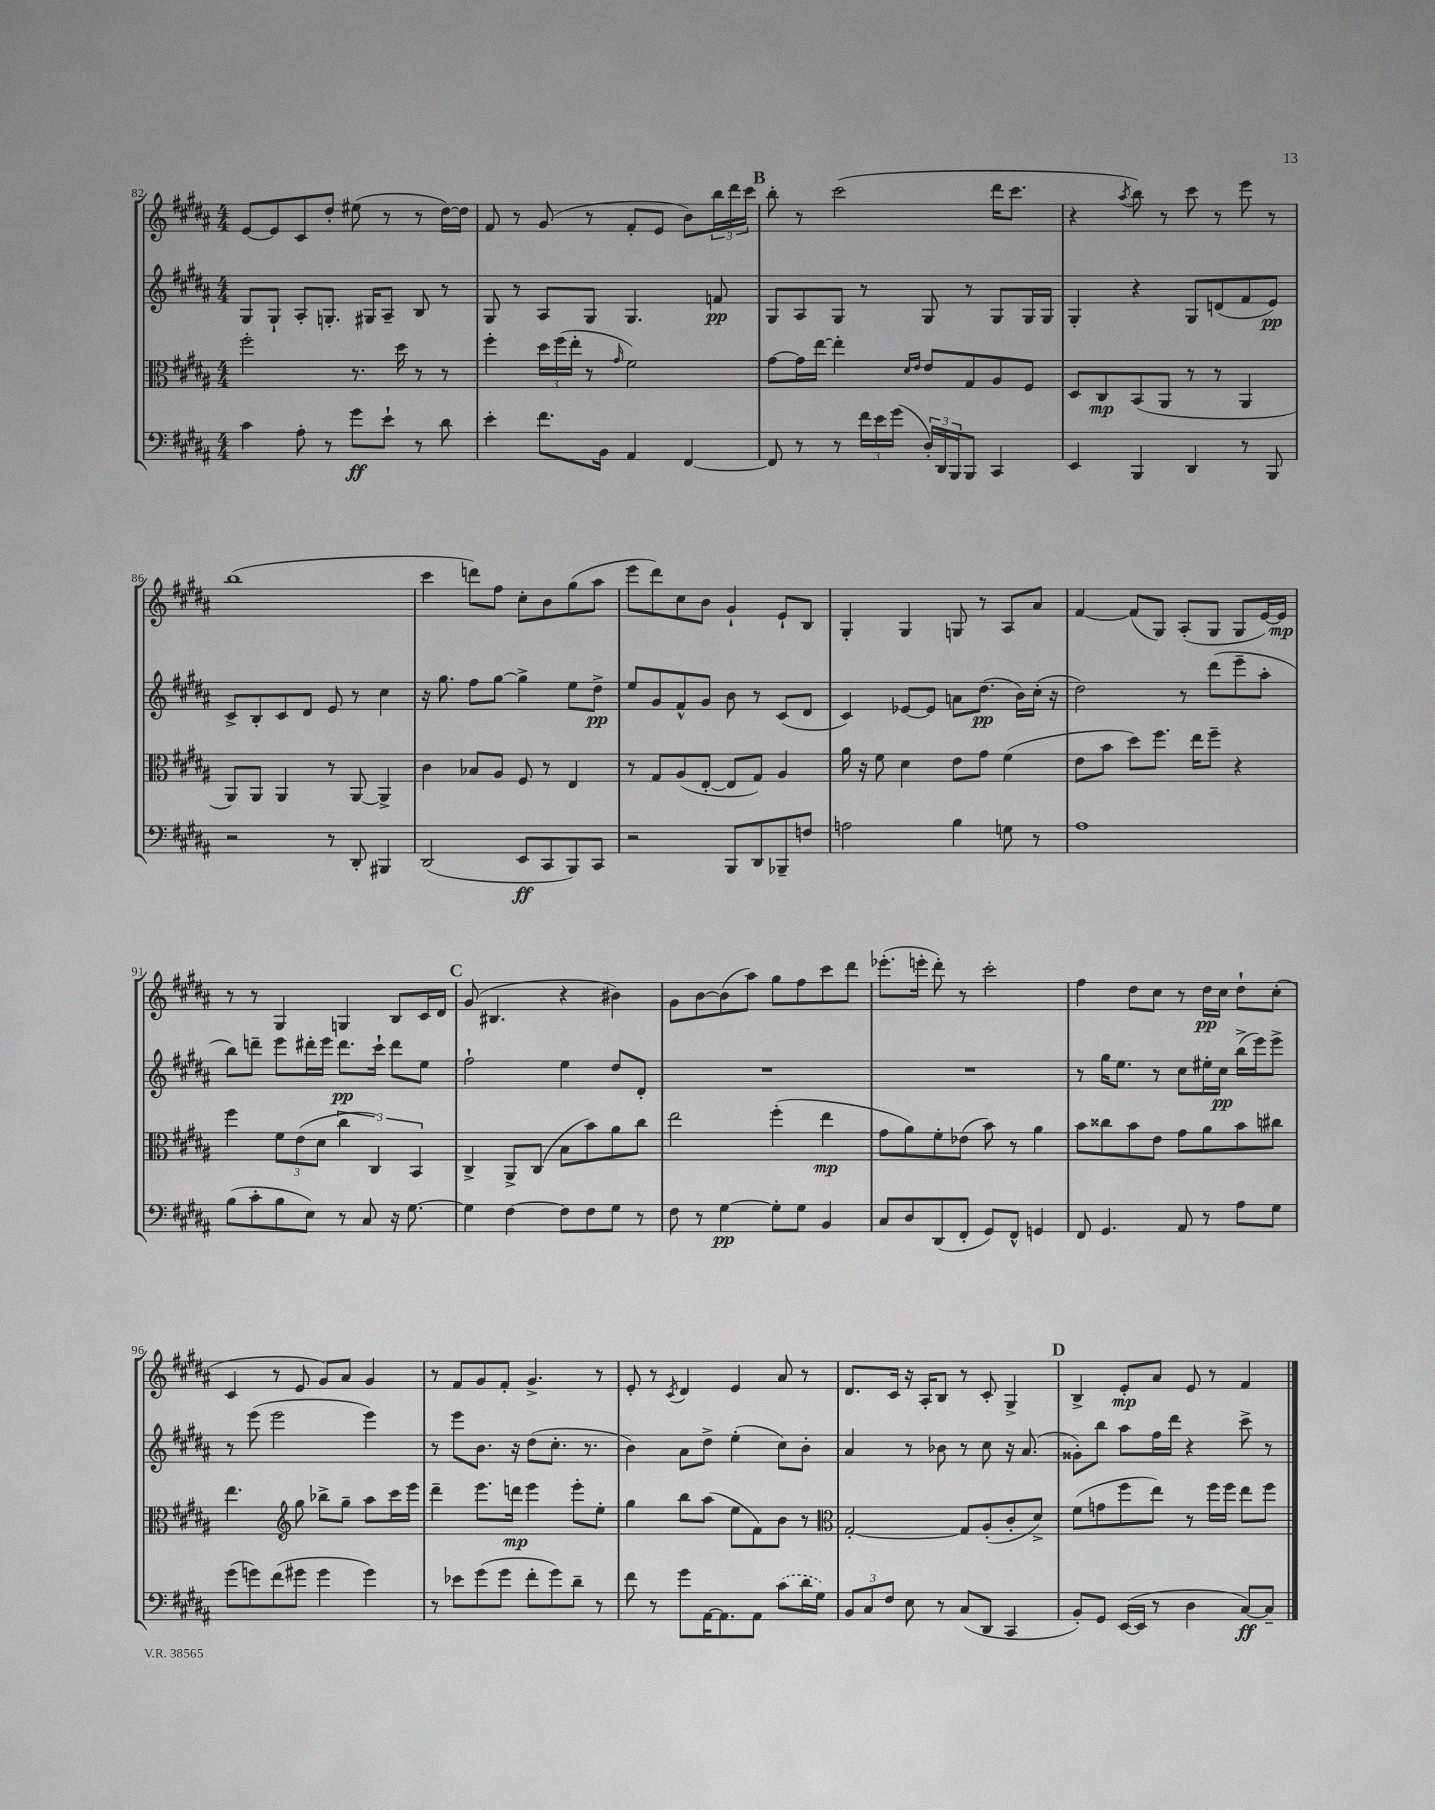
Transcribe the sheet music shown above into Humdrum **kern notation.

**kern	**dynam	**kern	**dynam	**kern	**dynam	**kern	**dynam
*part4	*part4	*part3	*part3	*part2	*part2	*part1	*part1
*staff4	*staff4	*staff3	*staff3	*staff2	*staff2	*staff1	*staff1
*clefF4	*	*clefC3	*	*clefG2	*	*clefG2	*
*k[f#c#g#d#a#]	*	*k[f#c#g#d#a#]	*	*k[f#c#g#d#a#]	*	*k[f#c#g#d#a#]	*
*M4/4	*	*M4/4	*	*M4/4	*	*M4/4	*
=82	=82	=82	=82	=82	=82	=82	=82
4c#\	.	2ff#'\	.	8G#/L	.	[8e/L	.
.	.	.	.	8G#`/J	.	8e/]	.
8A#'\	.	.	.	8A#'/L	.	8c#/	.
8r	.	.	.	8.Gn'/J	.	8dd#'/J	.
8g#\L	ff	8.r	.	.	.	(8ee#X\	.
.	.	.	.	16G#X/KL	.	.	.
8e`\J	.	.	.	8A#~/J	.	8r	.
.	.	16dd#\	.	.	.	.	.
8r	.	8r	.	8B/	.	8r	.
8d#\	.	8r	.	8r	.	[16dd#\LL)	.
.	.	.	.	.	.	16dd#\JJ]	.
=83	=83	=83	=83	=83	=83	=83	=83
4e'\	.	4ff#'\	.	8G#/	.	8f#/	.
.	.	.	.	8r	.	8r	.
8.f#\L	.	24dd#\LL	.	8A#/L	.	(8g#/	.
.	.	(24ff#\	.	.	.	.	.
.	.	24ee'\JJ	.	.	.	.	.
.	.	8r	.	8G#/J	.	8r	.
16BB\Jk	.	.	.	.	.	.	.
.	.	16qqg#/	.	.	.	.	.
4AA#/	.	2f#\)	.	4.G#/	.	8f#'/L	.
.	.	.	.	.	.	8e/J	.
[4FF#/	.	.	.	.	.	8b\L)	.
.	.	.	.	8fn/	pp	24bb\L	.
.	.	.	.	.	.	24ddd#\	.
.	.	.	.	.	.	24ccc#\JJ	.
!!LO:REH:place=s1:t=B
=84	=84	=84	=84	=84	=84	=84	=84
8FF#/]	.	[8g#\L	.	8G#/L	.	8bb'\	.
8r	.	16g#\L]	.	8A#/	.	8r	.
.	.	[16ee\JJ	.	.	.	.	.
8r	.	4ee'\]	.	8G#/J	.	(2ccc#\	.
24f#\LL	.	.	.	8r	.	.	.
24e\	.	.	.	.	.	.	.
(24g#\JJ	.	.	.	.	.	.	.
.	.	16qqd#/LL	.	.	.	.	.
.	.	16qqe/JJ	.	.	.	.	.
24D#'/LL)	.	8e/L	.	8G#/	.	.	.
24DD#/	.	.	.	.	.	.	.
24BBB/J	.	.	.	.	.	.	.
8BBB/J	.	8G#/	.	8r	.	.	.
4CC#/	.	8A#/	.	8G#/L	.	16ddd#\KL	.
.	.	.	.	.	.	8.ccc#\J	.
.	.	8F#/J	.	16G#/L	.	.	.
.	.	.	.	16G#/JJ	.	.	.
=85	=85	=85	=85	=85	=85	=85	=85
4EE/	.	8D#/L	.	4G#'/	.	4r	.
.	.	8C#/	mp	.	.	.	.
.	.	.	.	.	.	8qaa#/	.
4BBB/	.	(8BB/	.	4r	.	8bb\)	.
.	.	8AA#/J	.	.	.	8r	.
4DD#/	.	8r	.	8G#/L	.	8ccc#\	.
.	.	8r	.	(8dn/	.	8r	.
8r	.	4AA#/	.	8f#/	.	8eee\	.
8BBB/	.	.	.	8e/J)	pp	8r	.
!!LO:LB:g=z
=86	=86	=86	=86	=86	=86	=86	=86
2r	.	8AA#/L)	.	8c#^/L	.	(1bb	.
.	.	8AA#/J	.	8B'/	.	.	.
.	.	4AA#/	.	8c#/	.	.	.
.	.	.	.	8d#/J	.	.	.
8r	.	8r	.	8e/	.	.	.
8DD#'/	.	[8AA#/	.	8r	.	.	.
4BBB#X/	.	4AA#^/]	.	4cc#\	.	.	.
=87	=87	=87	=87	=87	=87	=87	=87
(2DD#/	.	4c#\	.	16r	.	4ccc#\	.
.	.	.	.	8.gg#\	.	.	.
.	.	8B-X/L	.	8ff#\L	.	8dddn\L)	.
.	.	8A#/J	.	[8gg#\J	.	8ff#\J	.
8EE/L	ff	8F#/	.	4gg#^\]	.	8cc#'\L	.
8CC#/	.	8r	.	.	.	8b\	.
8BBB/)	.	4E/	.	8ee\L	.	(8gg#\	.
8CC#/J	.	.	.	8dd#^\J	pp	8aa#\J	.
=88	=88	=88	=88	=88	=88	=88	=88
2r	.	8r	.	8ee/L	.	8eee\L	.
.	.	8G#/L	.	8g#/	.	8ddd#\)	.
.	.	(8A#/	.	8f#^^/	.	8cc#\	.
.	.	[8E'/J	.	8g#/J	.	8b\J	.
8BBB/L	.	8E/L]	.	8b\	.	4g#`/	.
8DD#/	.	8G#/J)	.	8r	.	.	.
8BBB-X~/	.	4A#/	.	(8c#/L	.	8e`/L	.
8Fn/J	.	.	.	8d#/J	.	8B/J	.
=89	=89	=89	=89	=89	=89	=89	=89
2An\	.	16a#\	.	4c#/)	.	4G#'/	.
.	.	16r	.	.	.	.	.
.	.	8f#\	.	.	.	.	.
.	.	4d#\	.	[8e-X/L	.	4G#/	.
.	.	.	.	8e-/J]	.	.	.
4B\	.	8e\L	.	8an\L	.	8Gn/	.
.	.	8g#\J	.	(8.dd#\J	pp	8r	.
8Gn\	.	(4f#\	.	.	.	8A#/L	.
.	.	.	.	16b\LL)	.	.	.
8r	.	.	.	(16cc#'\JJ	.	8a#/J	.
.	.	.	.	16r	.	.	.
=90	=90	=90	=90	=90	=90	=90	=90
1A#	.	8e\L	.	2dd#\)	.	[4f#/	.
.	.	8b\J	.	.	.	.	.
.	.	8dd#\L)	.	.	.	(8f#/L]	.
.	.	8.ff#\J	.	.	.	8G#/J)	.
.	.	.	.	8r	.	(8A#'/L	.
.	.	16ee\KL	.	.	.	.	.
.	.	8ff#~\J	.	(8ddd#\L	.	8G#/J	.
.	.	4r	.	8eee~\	.	8G#/L	.
.	.	.	.	8aa#'\J	.	[16e/L)	.
.	.	.	.	.	.	16e/JJ]	mp
!!LO:LB:g=z
=91	=91	=91	=91	=91	=91	=91	=91
(8B\L	.	4ff#\	.	8bb\L)	.	8r	.
8c#'\	.	.	.	8dddn~\J	.	8r	.
8B\	.	12f#\L	.	8eee\L	.	4G#/	.
.	.	(12e\	.	.	.	.	.
8E\J)	.	.	.	16ddd#X'\L	.	.	.
.	.	12d#\J	.	.	.	.	.
.	.	.	.	16eee\JJ	.	.	.
8r	.	6cc#\	.	8.ddd#\L	pp	4Gn/	.
8C#/	.	.	.	.	.	.	.
.	.	6C#/)	.	.	.	.	.
.	.	.	.	16ccc#`\Jk	.	.	.
16r	.	.	.	8ddd#\L	.	8B/L	.
[8.G#\	.	.	.	.	.	.	.
.	.	6BB/	.	.	.	.	.
.	.	.	.	8ee\J	.	16c#/L	.
.	.	.	.	.	.	16d#/JJ	.
!!LO:REH:place=s1:t=C
=92	=92	=92	=92	=92	=92	=92	=92
4G#\]	.	4C#^/	.	2ff#`\	.	(8g#/	.
.	.	.	.	.	.	4.B#X/	.
[4F#\	.	8AA#^/L	.	.	.	.	.
.	.	(8C#/J	.	.	.	.	.
8F#\L]	.	8B\L	.	4ee\	.	4r	.
8F#\	.	8b\)	.	.	.	.	.
8G#\J	.	8a#\	.	8dd#/L	.	4b#X\)	.
8r	.	8cc#\J	.	8d#'/J	.	.	.
=93	=93	=93	=93	=93	=93	=93	=93
8F#\	.	2ee\	.	1r	.	8g#\L	.
8r	.	.	.	.	.	[8b\	.
[4G#\	pp	.	.	.	.	(8b\]	.
.	.	.	.	.	.	8aa#\J)	.
8G#'\L]	.	(4ff#'\	.	.	.	8gg#\L	.
8G#\J	.	.	.	.	.	8ff#\	.
4BB/	.	4ee\	mp	.	.	8ccc#\	.
.	.	.	.	.	.	8ddd#\J	.
=94	=94	=94	=94	=94	=94	=94	=94
8C#/L	.	8g#\L	.	1r	.	(8.eee-X'\L	.
8D#/	.	8a#\)	.	.	.	.	.
.	.	.	.	.	.	16eeen'\Jk	.
(8DD#/	.	8f#'\	.	.	.	8ddd#'\)	.
8FF#'/J	.	(8e-X\J	.	.	.	8r	.
8GG#/L)	.	8b\)	.	.	.	2ccc#'\	.
8FF#^^/J	.	8r	.	.	.	.	.
4GGn/	.	4a#\	.	.	.	.	.
=95	=95	=95	=95	=95	=95	=95	=95
8FF#/	.	8b\L	.	8r	.	4ff#\	.
4.GG#/	.	8cc##X\	.	16gg#\KL	.	.	.
.	.	.	.	8.ee\J	.	.	.
.	.	8b\	.	.	.	8dd#\L	.
.	.	8e\J	.	8r	.	8cc#\J	.
8AA#/	.	8g#\L	.	8cc#\L	.	8r	.
8r	.	8a#\	.	16ee#X'\L	.	16dd#\LL	pp
.	.	.	.	16cc#\JJ	pp	16cc#\JJ	.
8A#\L	.	8b\	.	(16bb^\LL	.	8dd#`\L	.
.	.	.	.	16eee\J)	.	.	.
8G#\J	.	8cc#X\J	.	8eee^\J	.	(8cc#'\J	.
!!LO:LB:g=z
=96	=96	=96	=96	=96	=96	=96	=96
(8g#\L	.	4.ee\	.	8r	.	4c#/	.
8gn\)	.	.	.	(8eee\	.	.	.
(8f#\	.	.	.	2eee\	.	8r	.
*	*	*clefG2	*	*	*	*	*
8g#X\J	.	8gg#\	.	.	.	8e/	.
4g#\	.	8bb-X^\L	.	.	.	8g#/L)	.
.	.	8gg#~\J	.	.	.	8a#/J	.
4g#\)	.	8aa#\L	.	4eee\)	.	4g#/	.
.	.	16ccc#\L	.	.	.	.	.
.	.	16eee\JJ	.	.	.	.	.
=97	=97	=97	=97	=97	=97	=97	=97
8r	.	4ddd#~\	.	8r	.	8r	.
8e-X\L	.	.	.	8eee\L	.	8f#/L	.
(8g#\	.	8.eee\L	.	8.b\J	.	8g#/	.
8g#\J	.	.	.	.	.	8f#'/J	.
.	.	16dddn\Jk	mp	16r	.	.	.
8f#'\L	.	4eee\	.	(8dd#\L	.	4.g#^/	.
8g#\)	.	.	.	8.cc#'\J	.	.	.
8d#~\J	.	8eee'\L	.	.	.	.	.
.	.	.	.	8.r	.	.	.
8r	.	8ee'\J	.	.	.	8r	.
=98	=98	=98	=98	=98	=98	=98	=98
8f#\	.	4gg#\	.	4b\)	.	8e'/	.
8r	.	.	.	.	.	8r	.
.	.	.	.	.	.	8qc#/	.
8g#\L	.	8bb\L	.	8a#\L	.	4d#/	.
[16AA#\K	.	(8aa#\J	.	8dd#^\J	.	.	.
8.AA#\]	.	.	.	.	.	.	.
.	.	8ee\L	.	(4ee'\	.	4e/	.
8AA#\J	.	8f#\)	.	.	.	.	.
(8c#\L	.	8b\J	.	8cc#\L)	.	8a#/	.
16d#\L	.	8r	.	8b'\J	.	8r	.
16G#\JJ)	.	.	.	.	.	.	.
=99	=99	=99	=99	=99	=99	=99	=99
*	*	*clefC3	*	*	*	*	*
12BB/L	.	[2G#'/	.	4a#/	.	8.d#/L	.
12C#/	.	.	.	.	.	.	.
12F#/J	.	.	.	.	.	.	.
.	.	.	.	.	.	16c#/Jk	.
8E\	.	.	.	8r	.	16r	.
.	.	.	.	.	.	16A#'/KL	.
8r	.	.	.	8b-X\	.	8B/J	.
(8C#/L	.	8G#/L]	.	8r	.	8r	.
8DD#/J	.	(8A#'/	.	8cc#\	.	8c#'/	.
4CC#/	.	8c#'/	.	16r	.	4G#^/	.
.	.	.	.	(8.a#/	.	.	.
.	.	8d#^/J)	.	.	.	.	.
!!LO:REH:place=s1:t=D
=100	=100	=100	=100	=100	=100	=100	=100
8BB'/L)	.	(8f#\L	.	8g##X'\L)	.	4B^/	.
8GG#/J	.	8gn\	.	8bb\J	.	.	.
([16EE/LL	.	8ff#\	.	8aa#\L	.	8e'/L	mp
16EE/JJ]	.	.	.	.	.	.	.
8r	.	8ee\J)	.	16ff#\L	.	8a#/J	.
.	.	.	.	16ddd#\JJ	.	.	.
4D#\	.	8r	.	4r	.	8e/	.
.	.	16ff#\LL	.	.	.	8r	.
.	.	16ff#\JJ	.	.	.	.	.
[8C#/L)	ff	8ee\L	.	8ccc#^\	.	4f#/	.
8C#~/J]	.	8ff#\J	.	8r	.	.	.
==	==	==	==	==	==	==	==
*-	*-	*-	*-	*-	*-	*-	*-
